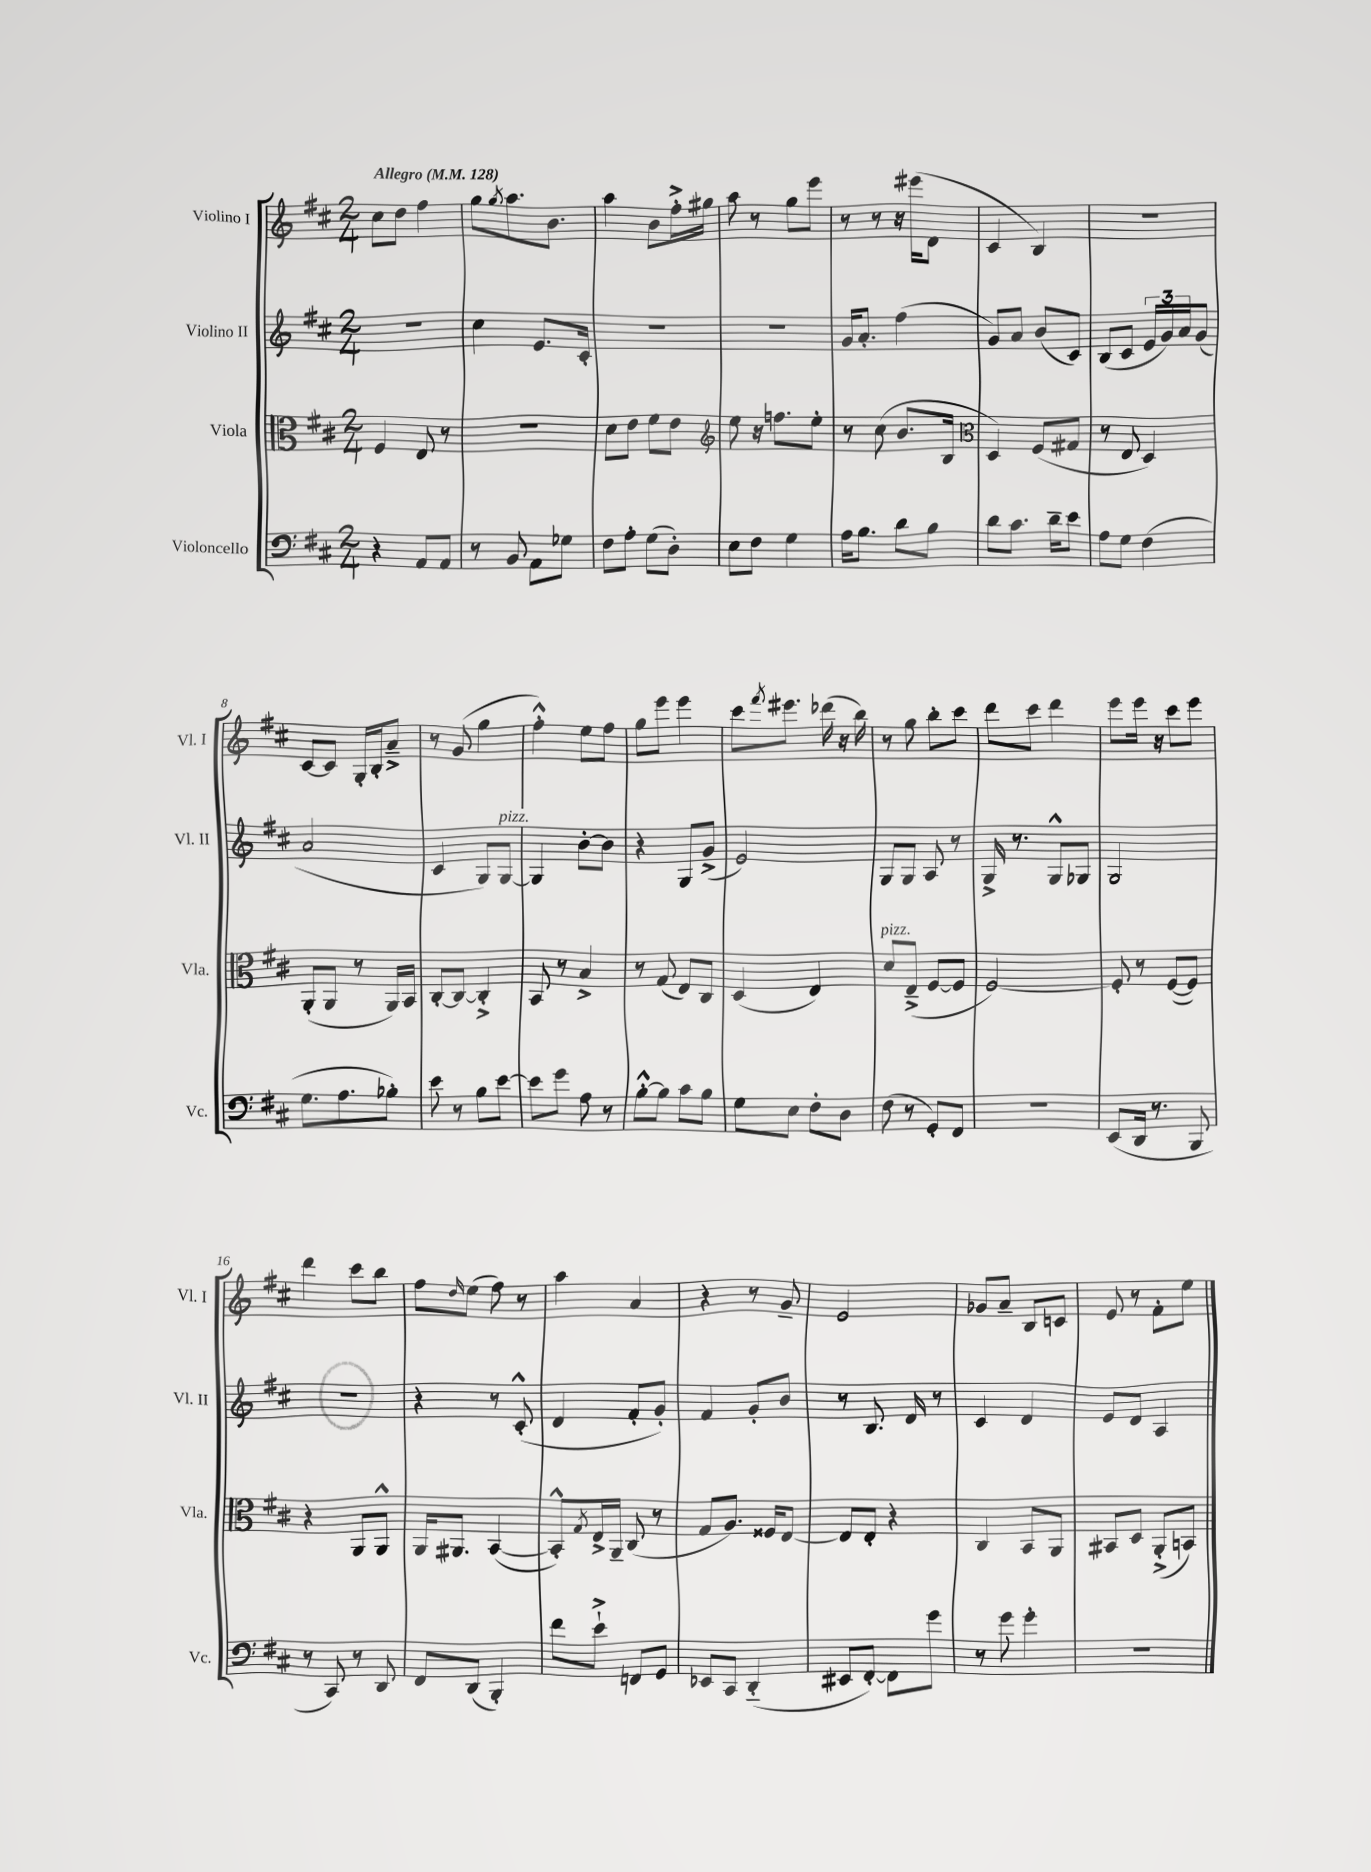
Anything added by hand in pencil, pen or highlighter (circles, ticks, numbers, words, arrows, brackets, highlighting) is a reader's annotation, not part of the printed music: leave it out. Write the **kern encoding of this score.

**kern	**kern	**kern	**kern
*staff4	*staff3	*staff2	*staff1
*clefF4	*clefC3	*clefG2	*clefG2
*k[f#c#]	*k[f#c#]	*k[f#c#]	*k[f#c#]
*M2/4	*M2/4	*M2/4	*M2/4
*MM128	*MM128	*MM128	*MM128
4r	4F#	2r	8cc#
.	.	.	8dd
8AA	8E	.	4ff#
8AA	8r	.	.
=	=	=	=
8r	2r	4cc#	8gg
.	.	.	8qgg
8BB	.	.	8.aa
8AA	.	8.e	.
.	.	.	8.b
8G-	.	.	.
.	.	16c#'	.
=	=	=	=
8F#	8d	2r	4aa
8A'	8e	.	.
(8G	8f#	.	8b
8D')	8e	.	16ff#'^
.	.	.	16gg#
=	=	=	=
*	*clefG2	*	*
8E	8ee	2r	8aa
8F#	16r	.	8r
.	8.ff	.	.
4G	.	.	8gg
.	8ee'	.	8eee
=	=	=	=
16A	8r	16g	8r
8.B	.	8.a'	.
.	(8cc#	.	8r
8d	8.b	(4ff#	16r
.	.	.	(16eee#
8B	.	.	8d
.	16B	.	.
=	=	=	=
*	*clefC3	*	*
8d	4D)	8g)	4c#
8.c#	.	8a	.
.	(8F#	(8b	4B)
16d~	.	.	.
8e	8G#	8c#)	.
=	=	=	=
8A	8r	(8B	2r
8G	8E	8c#	.
(4F#	4D)	24e	.
.	.	24g)	.
.	.	24a	.
.	.	(8g	.
=	=	=	=
8.G	(8AA'	2a	[8c#
.	8AA	.	8c#]
8.A	.	.	.
.	8r	.	16G'
.	.	.	16B'
8B-')	16AA)	.	8a~^
.	16BB	.	.
=	=	=	=
8e	[8C#'	4c#	8r
8r	8C#_	.	(8g
8B	4C#'^]	8G)	4gg
[8e	.	[8G	.
=	=	=	=
8e]	8BB	4G]	4ff#'^^)
8g	8r	.	.
8A	4B^	[8b'	8ee
8r	.	8b]	8ff#
=	=	=	=
[8B'^^	8r	4r	8gg
8B]	(8G	.	8eee
8c#	8E)	8G	4eee
8B	8C#	(8g^	.
=	=	=	=
8G	(4D	2e)	8ccc#
.	.	.	8qfff#
8E	.	.	8.eee#
8F#'	4E)	.	.
.	.	.	(16ddd-
8D	.	.	16r
.	.	.	16bb)
=	=	=	=
(8F#	8d	8G	8r
8r	(8E~^	8G	8gg
8GG')	[8F#	8A	8bb'
8FF#	8F#]	8r	8ccc#
=	=	=	=
2r	[2F#)	16G^	8ddd
.	.	8.r	.
.	.	.	8ccc#
.	.	8G^^	4ddd
.	.	8G-	.
=	=	=	=
(8EE	8F#']	2G	8eee
16DD	8r	.	16eee
8.r	.	.	16r
.	([8F#	.	8ccc#
8BBB	8F#])	.	8eee
=	=	=	=
8r	4r	2r	4ddd
8CC#)	.	.	.
8r	8AA	.	8ccc#
8DD	8AA^^	.	8bb
=	=	=	=
8FF#	16AA	4r	8ff#
.	8.AA#	.	.
.	.	.	16qqdd
(8DD	.	.	(8ee
4BBB')	([4BB	8r	8ff#)
.	.	(8c#'^^	8r
=	=	=	=
8f#	8BB'^^])	4d	4aa
.	8qG	.	.
8e`^	16E^	.	.
.	16AA~	.	.
8FF	(8C#	8f#'	4a
8GG	8r	8g')	.
=	=	=	=
8EE-	8G	4f#	4r
8CC#	8.A)	.	.
(4DD'~	.	8g'	8r
.	16F##	.	.
.	[8E	8b	8g~
=	=	=	=
8EE#	8E]	8r	2e
[8FF#')	8E'	8.B	.
8FF#]	4r	.	.
.	.	16d	.
8g	.	8r	.
=	=	=	=
8r	4C#	4c#	8g-
8g	.	.	8a~
4g'	8BB	4d	8B
.	8AA	.	8c
=	=	=	=
2r	8BB#	8e	8e
.	8D	8d	8r
.	(8AA'^	4A	8f#'
.	8BB)	.	8ee
==	==	==	==
*-	*-	*-	*-
